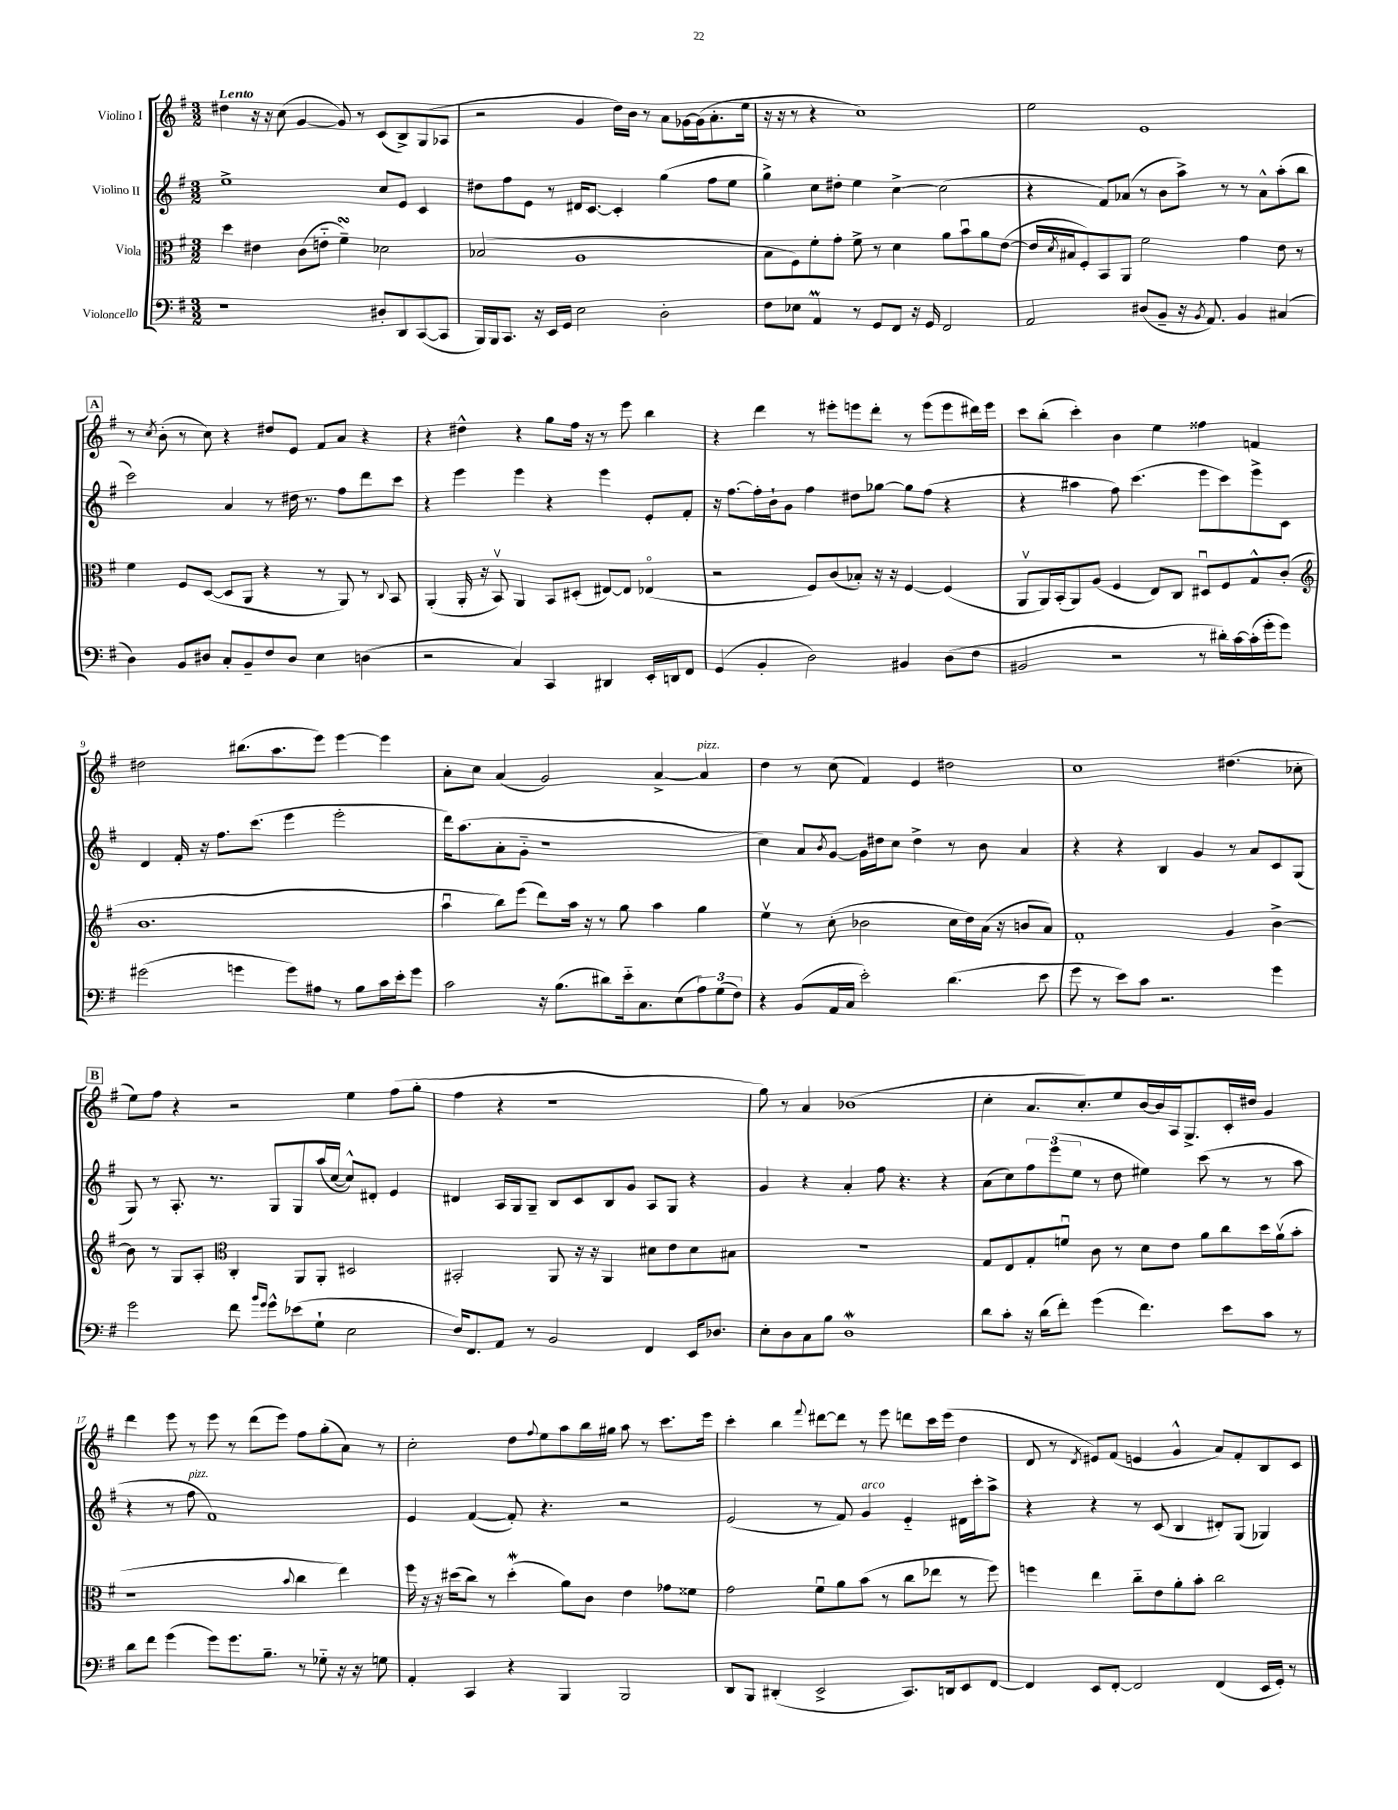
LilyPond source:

<<
\new StaffGroup <<
\new Staff = "s0" \with { instrumentName = "Violino I" } {
    \clef treble \key g \major \numericTimeSignature \time 3/2 \tempo "Lento"
    dis''4 r16 r16 c''8( g'4~ g'8) r8 c'8( b8->) g8( aes8 |
    r2 g'4 d''16) b'16 r8 a'8 ges'16~ ges'16( a'8.-. e''16 |
    r16 r16 r8 r4 c''1) |
    e''2 e'1 |
    \mark \markup { \box "A" } r8 \acciaccatura { c''8 } b'8-.( r8 c''8) r4 dis''8 e'8 fis'8 a'8 r4 |
    r4 dis''4-^ r4 g''8 fis''16 r16 r8 e'''8 b''4 |
    r4 d'''4 r8 eis'''8-. e'''8 d'''8-. r8 e'''8( e'''8 dis'''16) e'''16 |
    c'''8 b''8-.( c'''4-.) b'4 e''4 fisis''4 f'4 |
    dis''2 bis''8.( a''8. e'''8) e'''4~ e'''4 |
    a'8-. c''8 a'4( g'2) a'4~-> a'4^\markup { \italic "pizz." } |
    d''4 r8 c''8( fis'4) e'4 dis''2 |
    c''1 dis''4.( ces''8-. |
    \mark \markup { \box "B" } e''8) fis''8 r4 r2 e''4 fis''8( g''8-. |
    fis''4 r4 r1 |
    g''8) r8 a'4 bes'1( |
    c''4-. a'8. c''8.-.) e''8 b'16~ b'16 a16 g8.-> c'16-. dis''16 g'4 |
    d'''4 e'''8 r8 e'''8 r8 d'''8( e'''8) fis''8 g''8-.( a'8) r8 |
    c''2-. d''8 \appoggiatura { fis''8 } e''8 a''8 b''16 gis''16 a''8 r8 c'''8. e'''16 |
    c'''4-. b''4 \appoggiatura { fis'''8 } dis'''8~ dis'''8 r8 e'''8 d'''8 c'''16 e'''16( d''4 |
    d'8 r8 \acciaccatura { d'8 } eis'8) fis'8( e'4 g'4-^ a'8) fis'8-. b8 c'8 \bar "|." |
}
\new Staff = "s1" \with { instrumentName = "Violino II" } {
    \clef treble \key g \major \numericTimeSignature \time 3/2
    e''1-> c''8 e'8 c'4 |
    dis''8 fis''8 e'8 r8 dis'16 c'8.~ c'4-. g''4( fis''8 e''8 |
    g''4->) c''8 dis''8-. e''4 c''4~-> c''2( |
    r4 fis'8) aes'8( r8 b'8 a''8->) r8 r8 aes'8-^ a''8-.( b''8 |
    \mark \markup { \box "A" } c'''2) a'4 r8 dis''16 r8. fis''8 d'''8 c'''8 |
    r4 e'''4 e'''4 r4 e'''4 e'8-. fis'8-. |
    r16 fis''8.~ fis''16-. b'16-! g'8 fis''4 dis''8 ges''8~ ges''8 fis''8( r4 |
    r4 ais''4 fis''8) c'''4.( e'''8 c'''8) e'''8-> c'8 |
    d'4 fis'16-. r16 fis''8. c'''8.( e'''4 e'''2-. |
    d'''16) a''8.( a'8-. g'8-_ r1 |
    c''4) a'8 \acciaccatura { b'8 } g'8~ g'16 dis''16 c''8 dis''4-> r8 b'8 a'4 |
    r4 r4 b4 g'4 r8 a'8 c'8 g8( |
    \mark \markup { \box "B" } g8) r8 a8.-. r8. g8 g8 a''16( c''16~ c''8-^) dis'8-. e'4 |
    dis'4 a16 g16 g8-- b8 c'8 b8 g'8 a8 g8 r4 |
    g'4 r4 a'4-. fis''8 r4. r4 |
    a'8( c''8) \tuplet 3/2 { fis''8 e'''8( e''8 } r8 d''8 eis''4) c'''8( r8 r8 a''8 |
    r4 r8 fis''8^\markup { \italic "pizz." } fis'1) |
    e'4 fis'4~( fis'8-.) r4. r2 |
    e'2( r8 fis'8) g'4^\markup { \italic "arco" } e'4-_ dis'16 c'''16-. a''8-> |
    r4 r4 r8 c'8( b4 dis'8-.) g8( ges4) \bar "|." |
}
\new Staff = "s2" \with { instrumentName = "Viola" } {
    \clef alto \key g \major \numericTimeSignature \time 3/2
    d''4 eis'4 c'8( e'8-_ fis'4--\turn) des'2 |
    bes2( a1 |
    b8 fis8) fis'8-. g'8-. fis'8-> r8 d'4 a'8 b'8\downbow a'8 e'8~( |
    e'16 \acciaccatura { d'8 } bis16 fis8-.) b,8 a,8 fis'2 g'4 e'8 r8 |
    \mark \markup { \box "A" } fis'4 fis8 d8~( d8 a,8 r4 r8 a,8) r8 \appoggiatura { c8 } b,8 |
    a,4-.( a,16-. r16 b,8\upbow) a,4 b,8 dis8-.( eis8~) eis8 ees4\flageolet( |
    r2 fis8) c'8( bes8-.) r16 r16 fis4~ fis4( |
    a,8\upbow a,16) b,16-.( a,8) a8( fis4 e8) c8 dis8\downbow fis8 g8-^ c'8-.( |
    \clef treble b'1. |
    a''4\downbow b''8) e'''8( d'''8) a''16 r16 r8 g''8 a''4 g''4 |
    e''4\upbow r8 c''8-.( bes'2 c''16 d''16) a'16( r16 b'8 a'8) |
    fis'1-. g'4 b'4~-> |
    \mark \markup { \box "B" } b'8 r8 g8 a8-. \clef alto c4-. a,8 a,8-. dis2 |
    bis,2-. a,8 r16 r16 a,4 dis'8 e'8 dis'8 bis8 |
    R1. |
    g8 e8 g8-. f'8\downbow c'8 r8 d'8 e'8 a'8 c''8 d''16 a'16\upbow( b'8-. |
    r1 \appoggiatura { b'8 } c''4 e''4) |
    fis''16 r16 r16 dis''16( c''8) r8 dis''4-.\mordent( a'8) c'8 e'4 ges'8 fisis'8 |
    g'2 fis'8\downbow a'8 b'8( r8 c''8 ees''8 r8 fis''8) |
    f''4 e''4 c''8-_ e'8 a'8-. b'8-. c''2 \bar "|." |
}
\new Staff = "s3" \with { instrumentName = "Violoncello" } {
    \clef bass \key g \major \numericTimeSignature \time 3/2
    r1 dis8-. d,8 c,8~( c,8 |
    b,,16) b,,16 c,8. r16 e,16 g,16 e2 d2-. |
    fis8 ees8 a,4\prall r8 g,8 fis,8 r16 g,16 fis,2 |
    a,2 dis8( b,8-- r16 \acciaccatura { b,8 } a,8.) b,4 cis4( |
    \mark \markup { \box "A" } d4) b,8 dis8 c8-. b,8-- fis8 dis8 e4 d4( |
    r2 c4) c,4 dis,4 e,16-. d,16 fis,8 |
    g,4( b,4-. d2) bis,4 d8( fis8 |
    bis,2 r2 r8 dis'16-.) c'16~ c'16-.( g'16-. g'8) |
    gis'2( g'4 g'8) ais8 r8 b8 c'16 e'16-. g'8 |
    c'2 r16 b8.( dis'8) e'16-_ c8. e8( \tuplet 3/2 { a8) g8( fis8) } |
    r4 b,8( a,16 c16 e'2-.) d'4.( e'8 |
    g'8 r8 e'8) c'8 r2. g'4 |
    \mark \markup { \box "B" } g'2 fis'8 \grace { b'16 g'16 } g'8-^ ees'8( g8-! e2 |
    fis16) fis,8. a,8 r8 b,2 fis,4 e,16 des8. |
    e8-. d8 c8 b8 d1\mordent |
    d'8 c'8-. r16 d'16( fis'8-.) g'4( fis'4.) e'8 c'8 r8 |
    d'8 fis'8 g'4( g'8) g'8. b8.-- r8 ges8-_ r16 r16 g8 |
    a,4-. c,4 r4 b,,4 b,,2 |
    d,8 b,,8 dis,4-.( e,2-> c,8.) d,16 e,8 fis,8~ |
    fis,4 e,8 fis,8~-. fis,2 fis,4( e,16 g,16-.) r8 \bar "|." |
}
>>
>>
